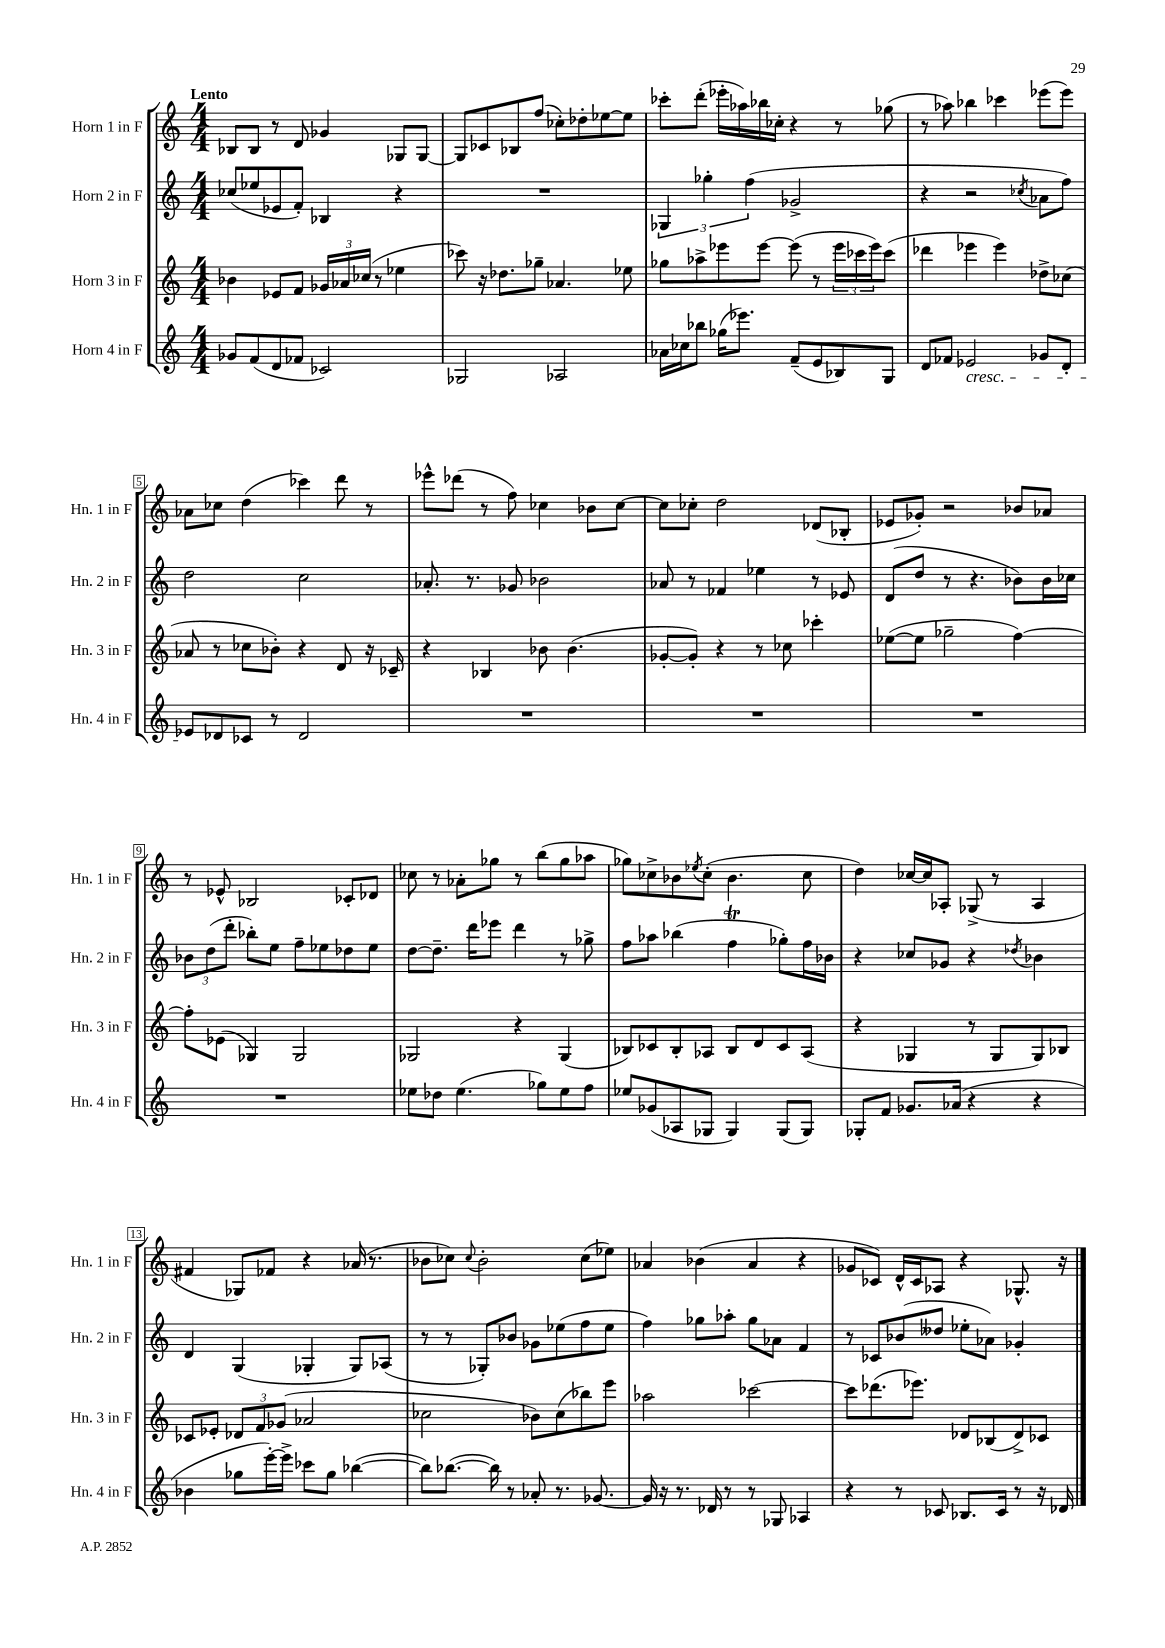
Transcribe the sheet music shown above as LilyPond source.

<<
\new StaffGroup <<
\new Staff = "s0" \with { instrumentName = "Horn 1 in F" shortInstrumentName = "Hn. 1 in F" } {
    \clef treble \key c \major \numericTimeSignature \time 4/4 \tempo "Lento"
    bes8 bes8 r8 d'8 ges'4 ges8 ges8~ |
    ges8 ces'8 bes8 f''8( ces''8-.) des''8-. ees''8~ ees''8 |
    ces'''8-. d'''8-.( ees'''16-. aes''16) bes''16 ces''16-. r4 r8 ges''8( |
    r8 aes''8) bes''4 ces'''4 ees'''8( ees'''8) |
    aes'8 ces''8 d''4( ces'''4) d'''8 r8 |
    ees'''8-^ des'''8( r8 f''8) ces''4 bes'8 ces''8~ |
    ces''8 ces''8-. d''2 des'8( bes8-. |
    ees'8 ges'8-.) r2 bes'8 aes'8 |
    r8 ees'8-^ bes2 ces'8-. des'8 |
    ces''8 r8 aes'8-. ges''8 r8 b''8( ges''8 aes''8 |
    ges''8) ces''8-> bes'8 \acciaccatura { ees''8 } ces''8-.( bes'4. ces''8 |
    d''4) ces''16~ ces''16 aes8-. ges8->( r8 aes4 |
    fis'4 ges8) fes'8 r4 aes'16( r8. |
    bes'8 ces''8) \appoggiatura { ces''8 } bes'2-. ces''8( ees''8) |
    aes'4 bes'4( aes'4 r4 |
    ges'8 ces'8) d'16-^ ces'16 aes8 r4 ges8.-^ r16 \bar "|." |
}
\new Staff = "s1" \with { instrumentName = "Horn 2 in F" shortInstrumentName = "Hn. 2 in F" } {
    \clef treble \key c \major \numericTimeSignature \time 4/4
    ces''8( ees''8 ees'8 f'8-.) bes4 r4 |
    R1 |
    \tuplet 3/2 { ges4 ges''4-. f''4( } ges'2-> |
    r4 r2 \acciaccatura { ces''8 } aes'8 f''8) |
    d''2 c''2 |
    aes'8.-. r8. ges'8 bes'2 |
    aes'8 r8 fes'4 ees''4 r8 ees'8 |
    d'8( d''8 r8 r4. bes'8) bes'16 ces''16 |
    \tuplet 3/2 { bes'8 d''8( d'''8-. } bes''8-.) e''8 f''8-- ees''8 des''8 ees''8 |
    d''8~ d''8.-- d'''16 ees'''8 d'''4 r8 ges''8-> |
    f''8 aes''8 bes''4( f''4\trill ges''8-.) f''16 bes'16 |
    r4 ces''8 ges'8 r4 \acciaccatura { des''8 } bes'4 |
    d'4 g4( ges4-. ges8) aes8( |
    r8 r8 ges8-.) bes'8 ges'8 ees''8( f''8 ees''8 |
    f''4) ges''8 aes''8-. ges''8 aes'8 f'4 |
    r8 ces'8 bes'8( deses''8 ees''8-. aes'8) ges'4-. \bar "|." |
}
\new Staff = "s2" \with { instrumentName = "Horn 3 in F" shortInstrumentName = "Hn. 3 in F" } {
    \clef treble \key c \major \numericTimeSignature \time 4/4
    bes'4 ees'8 f'8 \tuplet 3/2 { ges'16 aes'16 ces''16( } r8 ees''4 |
    ces'''8) r16 des''8. ges''8-- aes'4. ees''8 |
    ges''8 aes''8-> ees'''8 ees'''8~ ees'''8( r8 \tuplet 3/2 { ees'''16 ces'''16 ees'''16) } ces'''8( |
    des'''4 ees'''4 ees'''4) des''8-> ces''8( |
    aes'8 r8 ces''8 bes'8-.) r4 d'8 r16 ces'16-- |
    r4 bes4 bes'8 bes'4.( |
    ges'8~-. ges'8-.) r4 r8 ces''8 ces'''4-. |
    ees''8~( ees''8 ges''2-- f''4~) |
    f''8-. ees'8( ges4) ges2 |
    ges2 r4 ges4( |
    bes8) ces'8 bes8-. aes8 bes8 d'8 ces'8 aes8( |
    r4 ges4 r8 ges8 ges8) bes8 |
    ces'8 ees'8-. \tuplet 3/2 { des'8 f'8 ges'8( } aes'2 |
    ces''2 bes'8) ces''8( bes''8) e'''8 |
    aes''2 ces'''2~ |
    ces'''8 des'''8.( ees'''8.) des'8 bes8( des'8->) ces'8 \bar "|." |
}
\new Staff = "s3" \with { instrumentName = "Horn 4 in F" shortInstrumentName = "Hn. 4 in F" } {
    \clef treble \key c \major \numericTimeSignature \time 4/4
    ges'8 f'8( d'8 fes'8 ces'2) |
    ges2 aes2 |
    aes'16 ces''16 bes''8 ges''16( ees'''8.) f'8--( e'8 bes8) g8 |
    d'8 fes'8 ees'2\cresc ges'8 d'8-. |
    ees'8\! des'8 ces'8 r8 des'2 |
    R1 |
    R1 |
    R1 |
    R1 |
    ees''8 des''8 ees''4.( ges''8) ees''8 f''8 |
    ees''8 ges'8( aes8 ges8 ges4) ges8( ges8) |
    ges8-. f'8 ges'8. aes'16( r4 r4 |
    bes'4 ges''8 e'''16~-.) e'''16-> ces'''8 ges''8 bes''4~( |
    bes''8) bes''8.~( bes''16) r8 aes'8-. r8. ges'8.~ |
    ges'16 r16 r8. des'16 r8 r8 ges8 aes4 |
    r4 r8 ces'8 bes8. ces'16 r8 r16 des'16 \bar "|." |
}
>>
>>
\layout { \context { \Score \override BarNumber.stencil = #(make-stencil-boxer 0.1 0.3 ly:text-interface::print) } }
